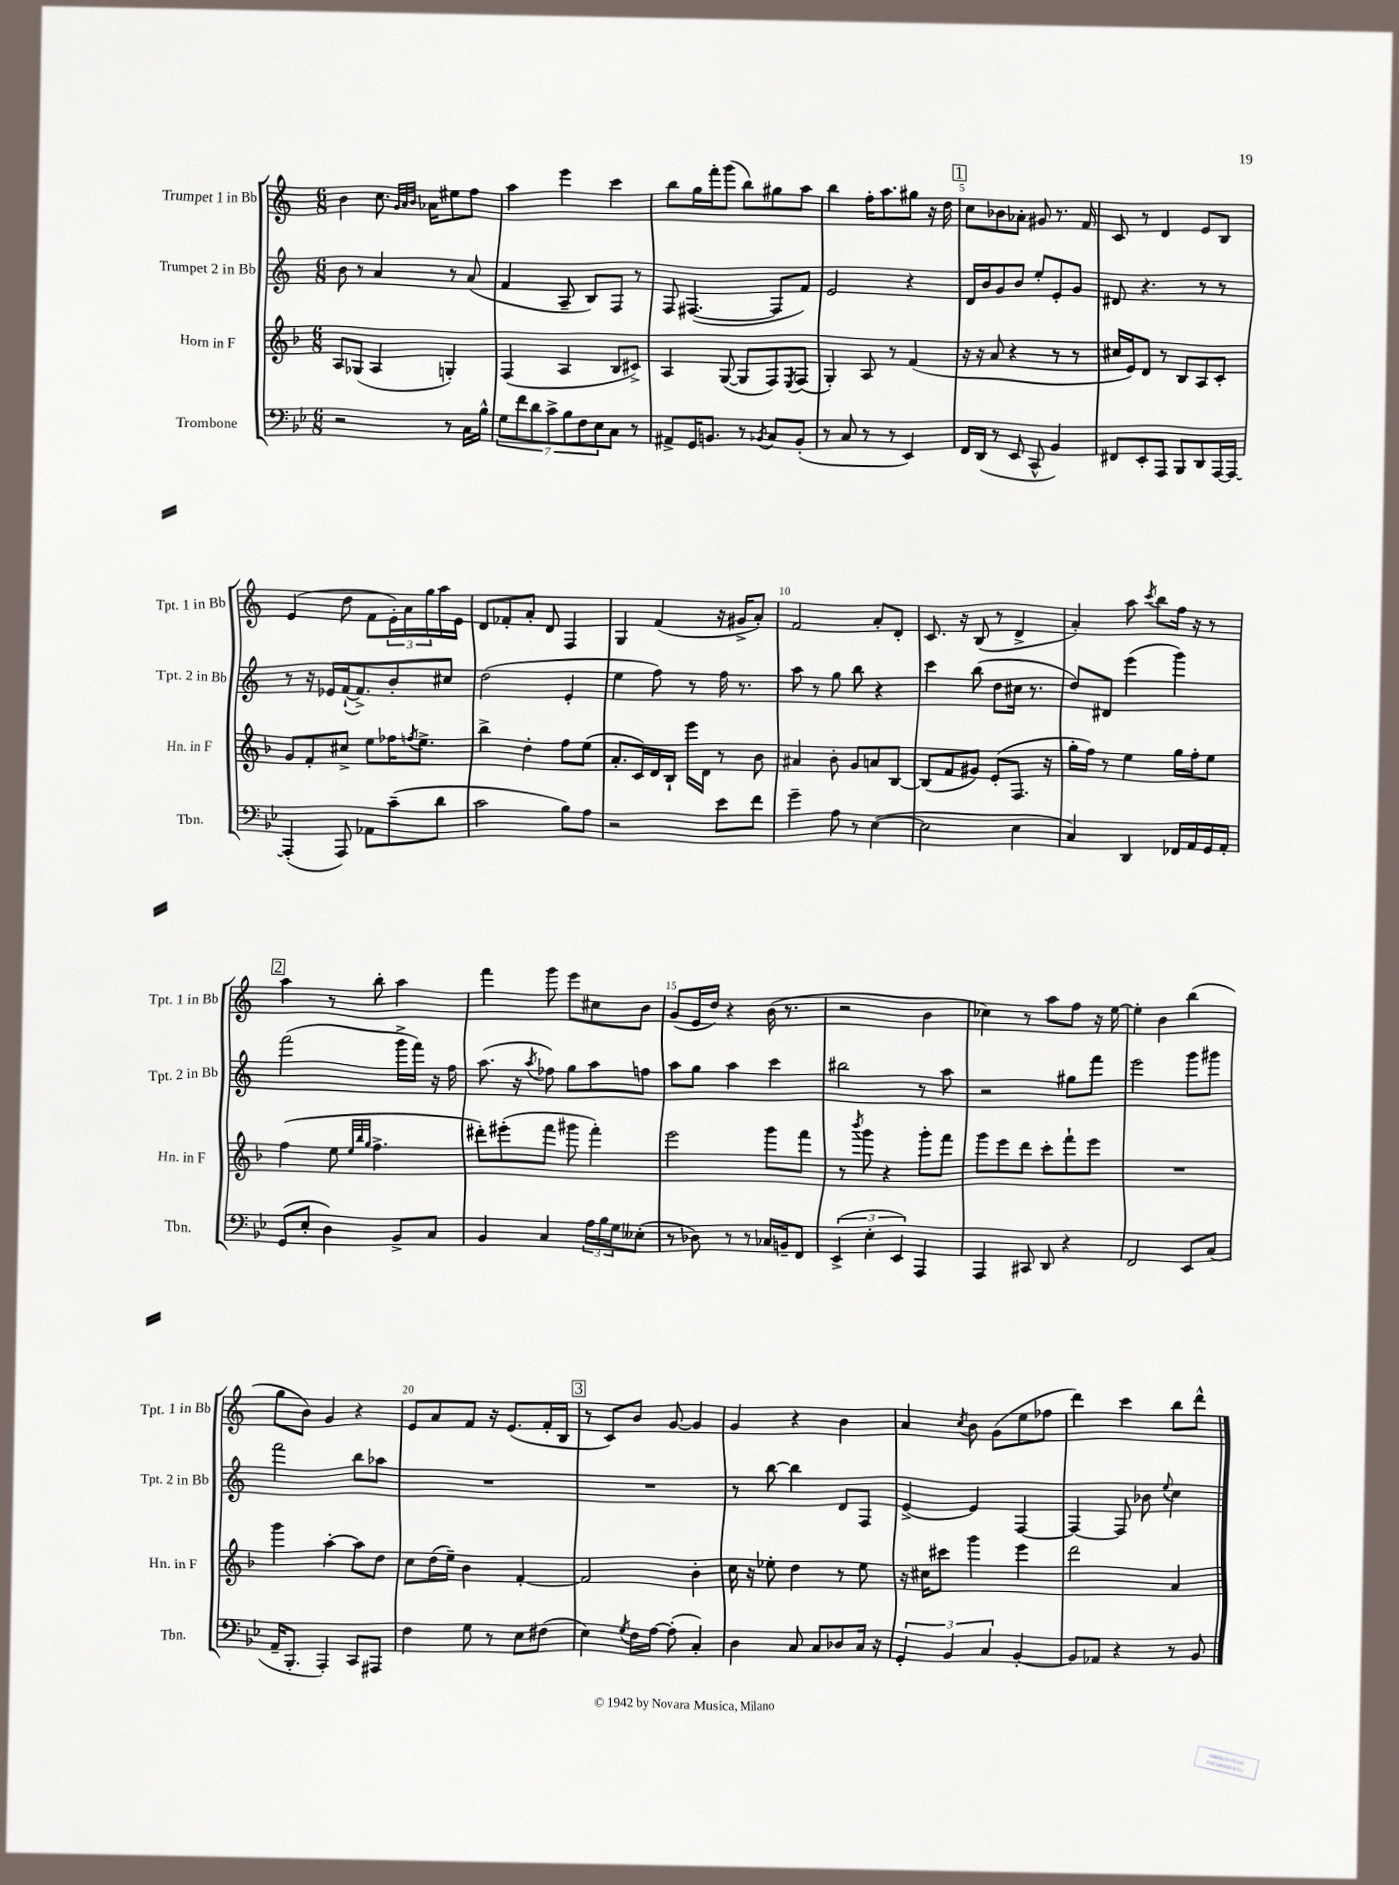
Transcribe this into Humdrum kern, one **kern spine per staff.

**kern	**kern	**kern	**kern
*staff4	*staff3	*staff2	*staff1
*clefF4	*clefG2	*clefG2	*clefG2
*k[b-e-]	*k[b-]	*k[]	*k[]
*M6/8	*M6/8	*M6/8	*M6/8
2r	8A	8b	4b
.	(8G-	8r	.
.	4A	4a	8.cc
.	.	.	32qqg
.	.	.	32qqa
.	.	.	32qqb
.	.	.	16a-
8r	4G')	8r	8ee#
16C	.	(8a	8ff
16B-^^	.	.	.
=	=	=	=
14G	(4F	4f	4aa
14f	.	.	.
14d	.	.	.
14c^	.	.	.
.	4A	8A~	4eee
14B-	.	.	.
14F	.	.	.
.	.	8B)	.
14E-	.	.	.
8C	8B-	8F	4ccc
8r	8c#^)	8r	.
=	=	=	=
8AA#^	4A	8F	8bb
16GG	.	([4.F#	16gg
8.BB	.	.	16fff'
.	([8G	.	(8ggg
8r	8G]	.	8bb)
8qBB-	.	.	.
8C	8F)	8F#]	8gg#
.	8qE	.	.
(8BB-'	(8F	8f)	8aa
=	=	=	=
8r	4G')	2e	4bb
8C	.	.	.
8r	8A	.	16ff'
.	.	.	8.aa
8r	8r	.	.
4EE-)	(4f	4r	8gg#
.	.	.	16r
.	.	.	16dd
=	=	=	=
16FF	16r	16d	8cc
(16DD	16r	16b	.
8r	8a	8g	8b-
8EE-	4r	8b	8a-'
8CC^^	.	8ee'	8g#
4BB-)	8r	8e'	8.r
.	8r	8g	.
.	.	.	16f
=	=	=	=
8FF#	16cc#	8d#	8c
.	16e)	.	.
8EE-'	8d	4.r	8r
8AAA	8r	.	4d
8BBB-	8B-	.	.
8DD	8A	8r	8e
[16AAA	8c'	8r	8B
16AAA_	.	.	.
=	=	=	=
(4AAA']	8g	8r	(4e
.	8f'	16r	.
.	.	16e-	.
8AAA)	8cc#^	([16f`	8dd
.	.	8.f^])	.
8AA-	8ee	.	8f
(8c~	16ff-	8b'	24e')
.	.	.	24a
.	8qff	.	.
.	8.ee^	.	.
.	.	.	24gg
8d	.	8cc#	16aa
.	.	.	16e
=	=	=	=
2c	4bb-^	(2dd	8d
.	.	.	8f-'
.	4dd'	.	8a'
.	.	.	8d
8B-)	8ff	4e'	4F
8A	(8ee	.	.
=	=	=	=
2r	8.a'	4ee	4G
.	16c)	.	.
.	16d	8ff)	(4f
.	16B-`	.	.
.	16eee	8r	.
.	16d	.	.
8e-	8r	16ff	16r
.	.	8.r	16g#^
8f	8b-	.	8a')
=	=	=	=
4g~	4a#	8aa	2f
.	.	8r	.
8A	8b-'	8gg	.
8r	8g	8bb	.
([4E-	8a	4r	8a'
.	[8B-	.	8d'
=	=	=	=
2E-]	(8B-]	4ccc	8.c
.	8f	.	.
.	.	.	16r
.	8g#)	(8bb	(8B
.	(8e'	8dd	8r
4E-	8.F	16cc#	4d^
.	.	8.r	.
.	16r	.	.
=	=	=	=
4C)	16gg'	8dd)	4a')
.	16ff)	.	.
.	8r	8d#	.
4DD	4ee	(4eee	8aa
.	.	.	8qccc
.	.	.	8bb
16FF-	16gg	4ggg)	16ff
16AA	16ff'	.	16r
16GG	8ee	.	8r
16AA'	.	.	.
=	=	=	=
(8GG	(4ff	(2fff	4aa
8E-'	.	.	.
4D)	8ee	.	8r
.	32qqee	.	.
.	32qqbb-	.	.
.	32qqgg	.	.
.	4.ff^	.	8bb'
8BB-^	.	16ggg^	4aa
.	.	16fff)	.
8C	.	16r	.
.	.	16ff	.
=	=	=	=
4BB-	8ddd#')	(8.aa	4fff
.	(8eee#'	.	.
.	.	16r	.
.	.	8qaa	.
4C	8fff	8ff-)	8ggg
.	8ggg#	8gg	8eee
24A	4fff')	8aa	8cc#
24B-	.	.	.
24G	.	.	.
(8E--'	.	8ff	8b
=	=	=	=
8r	2eee	8aa	(8g
8D-)	.	8gg	16e
.	.	.	16dd)
8r	.	4aa	4r
8r	.	.	.
16C-	8ggg	4ccc	(16b
16BB~	.	.	8.r
8FF	8fff	.	.
=	=	=	=
(6EE-^	8r	2bb#	2r
.	8qbbb-	.	.
.	8ggg	.	.
6E-'	.	.	.
.	4r	.	.
6EE-)	.	.	.
4AAA	8ggg'	8r	4b
.	8fff	8aa	.
=	=	=	=
4AAA	8ggg	2r	4cc-)
.	8eee	.	.
8CC#	8ddd	.	8r
8DD	8ccc'	.	8aa
4r	8fff`	8gg#	8ff
.	8eee	8fff	16r
.	.	.	[16ee
=	=	=	=
2FF	2.r	2eee	4ee']
.	.	.	4b
8EE-	.	8ggg	(4bb
(8C	.	8ggg#	.
=	=	=	=
16AA~	4ggg	2fff	8gg
8.BBB-'	.	.	.
.	.	.	8b)
4AAA')	[4aa'	.	4g
8CC	8aa]	8bb	4r
8AAA#	8dd	8aa-	.
=	=	=	=
4F	8cc	2.r	8e
.	(16dd	.	8a
.	16ee~)	.	.
8G	4b-	.	8f
8r	.	.	16r
.	.	.	(8.e
8E-	[4f'	.	.
(8F#	.	.	16f'
.	.	.	16B
=	=	=	=
4E-)	2f]	2.r	8r
.	.	.	8c)
8qG	.	.	.
16F	.	.	8b
[16A	.	.	.
(8A']	.	.	[8g
4C')	4b-'	.	4g]
=	=	=	=
4D	16cc	8r	4g
.	16r	.	.
.	8ee-'	[8bb	.
8C	4dd	4bb]	4r
8C	.	.	.
8D-	8r	8d	4b
16C	8ee-	8F	.
16r	.	.	.
=	=	=	=
6GG'	16r	[4e^	4a
.	16cc#	.	.
.	8ccc#	.	.
6BB-	.	.	.
.	.	.	8qcc
.	4ggg	4e]	8b
6C	.	.	.
.	.	.	(8g
[4BB-'	4eee	[4F	8ee
.	.	.	8ff-
=	=	=	=
8BB-]	2ddd	4F_	4ddd)
8AA-	.	.	.
4r	.	8F]	4ccc
.	.	8b-	.
.	.	8qqee	.
8r	4a	4cc	8bb
8BB-	.	.	8ddd^^
==	==	==	==
*-	*-	*-	*-
